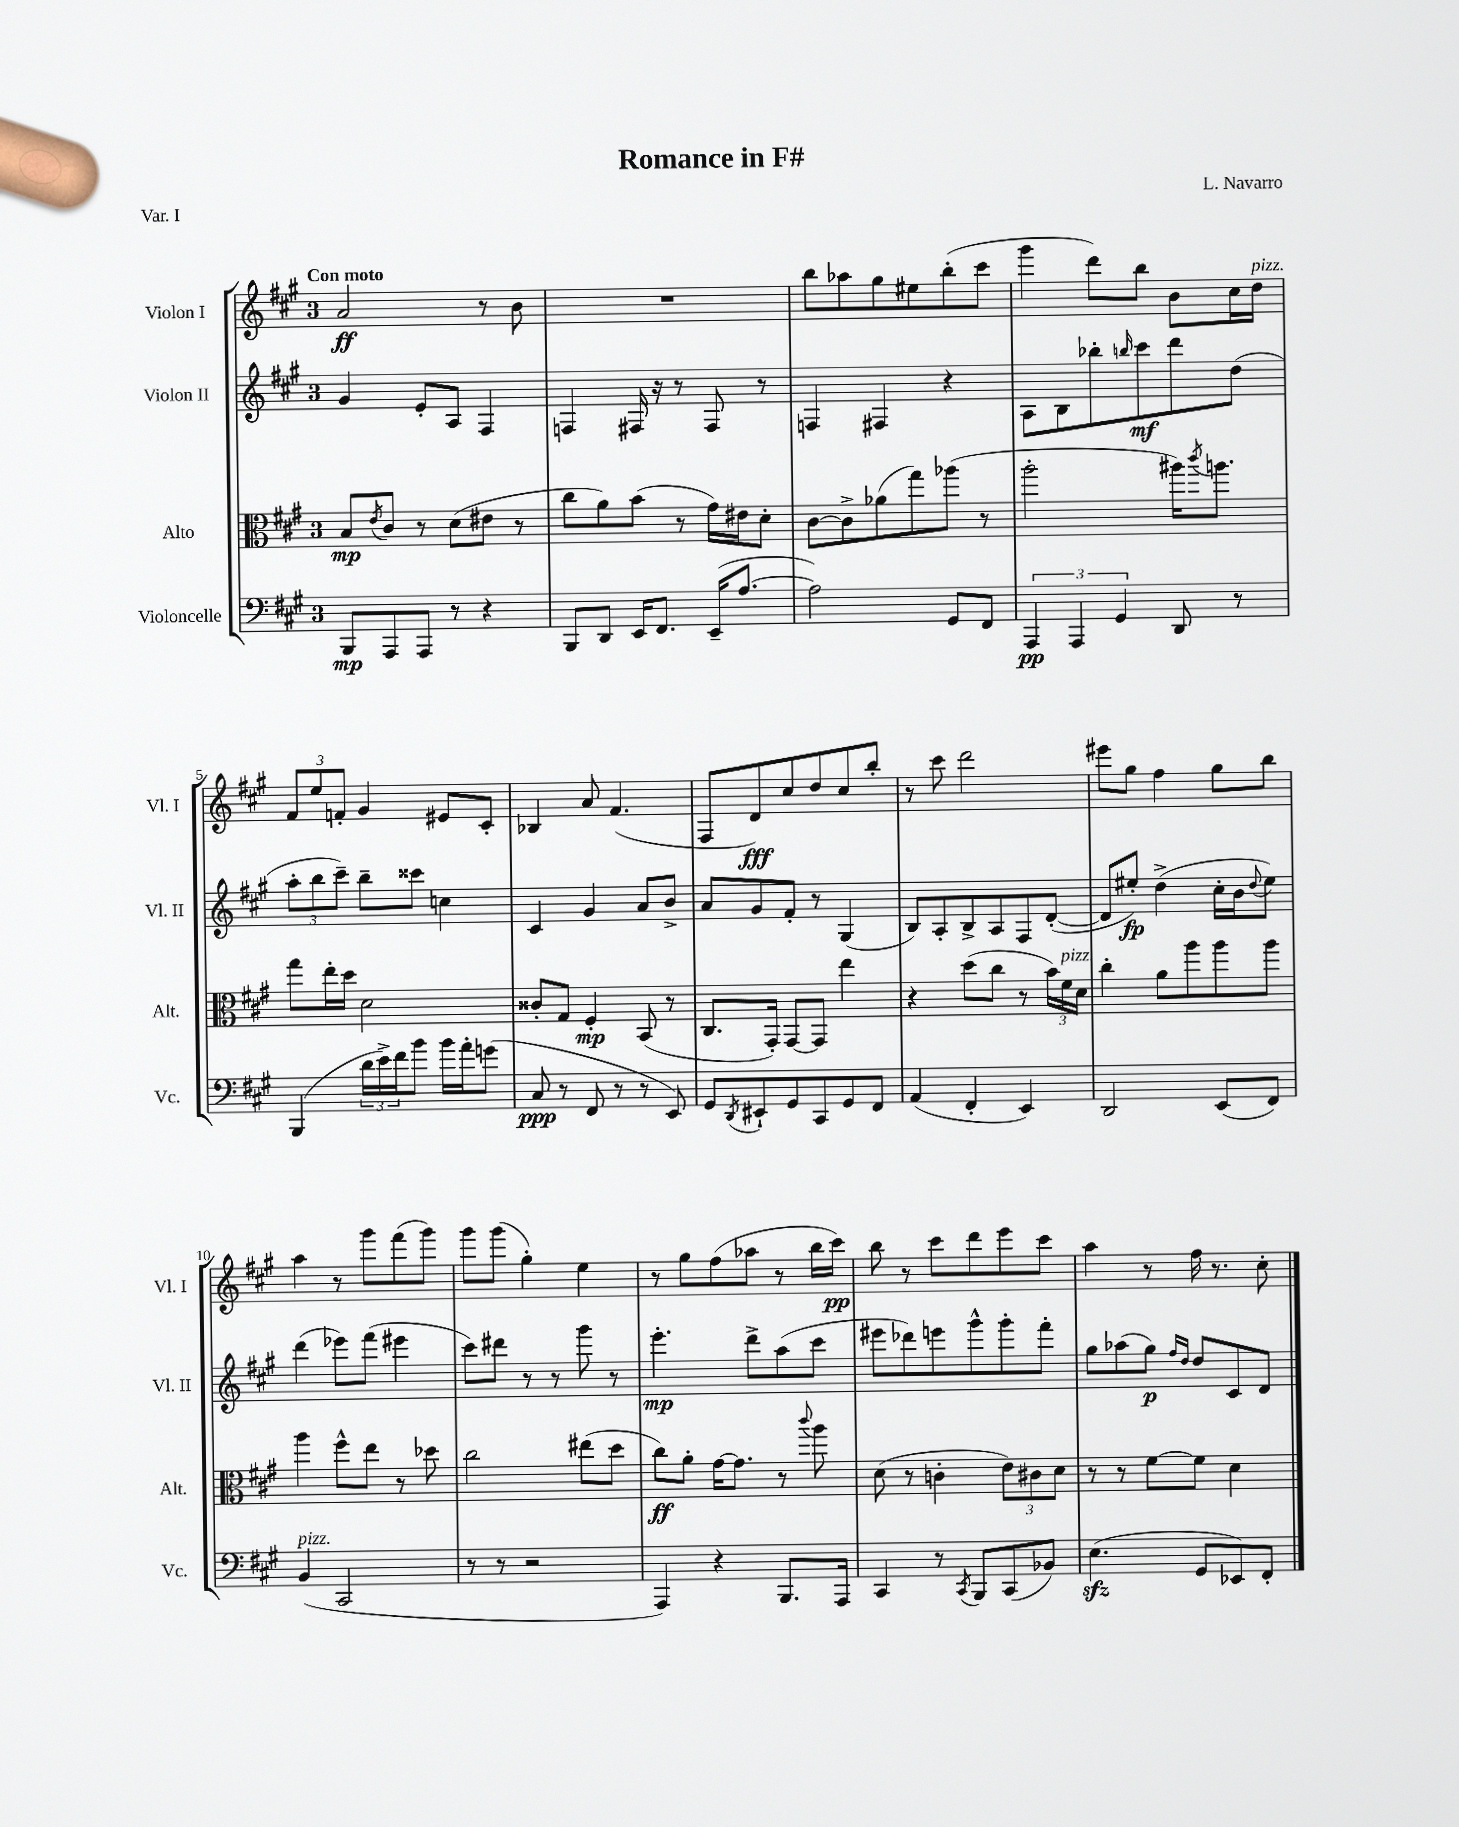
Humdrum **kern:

**kern	**dynam	**kern	**dynam	**kern	**dynam	**kern	**dynam
*part4	*part4	*part3	*part3	*part2	*part2	*part1	*part1
*staff4	*staff4	*staff3	*staff3	*staff2	*staff2	*staff1	*staff1
*I"Violoncelle	*	*I"Alto	*	*I"Violon II	*	*I"Violon I	*
*I'Vc.	*	*I'Alt.	*	*I'Vl. II	*	*I'Vl. I	*
*clefF4	*	*clefC3	*	*clefG2	*	*clefG2	*
*k[f#c#g#]	*	*k[f#c#g#]	*	*k[f#c#g#]	*	*k[f#c#g#]	*
*M3/4	*	*M3/4	*	*M3/4	*	*M3/4	*
=1	=1	=1	=1	=1	=1	=1	=1
!	!	!	!	!	!	!LO:TX:a:B:t=Con moto	!
8BBB/L	mp	8B/L	mp	4g#/	.	2a/	ff
.	.	8qe/	.	.	.	.	.
8AAA/	.	8c#/J	.	.	.	.	.
8AAA/J	.	8r	.	8e'/L	.	.	.
8r	.	(8d\L	.	8A/J	.	.	.
4r	.	8e#X\J	.	4F#/	.	8r	.
.	.	8r	.	.	.	8b\	.
=2	=2	=2	=2	=2	=2	=2	=2
8BBB/L	.	8cc#\L	.	4Fn/	.	2.r	.
8DD/J	.	8a\)	.	.	.	.	.
16EE/KL	.	(8b\J	.	16F#X/	.	.	.
8.FF#/J	.	.	.	16r	.	.	.
.	.	8r	.	8r	.	.	.
(16EE~/KL	.	16g#\LL)	.	8F#/	.	.	.
[8.A/J	.	16e#X\J	.	.	.	.	.
.	.	8d'\J	.	8r	.	.	.
=3	=3	=3	=3	=3	=3	=3	=3
2A\])	.	[8c#\L	.	4Fn/	.	8bb\L	.
.	.	8c#^\]	.	.	.	8aa-X\	.
.	.	(8a-X\	.	4F#X/	.	8gg#\	.
.	.	8gg#\)	.	.	.	8ee#X\	.
8GG#/L	.	(8aa-X\J	.	4r	.	(8bb'\	.
8FF#/J	.	8r	.	.	.	8ccc#\J	.
=4	=4	=4	=4	=4	=4	=4	=4
6AAA/	pp	2aa'\	.	8A\L	.	4ggg#\	.
.	.	.	.	8B\	.	.	.
6AAA/	.	.	.	.	.	.	.
.	.	.	.	8bb-X'\	.	8ddd\L)	.
6GG#/	.	.	.	.	.	.	.
.	.	.	.	16qqbbn/	.	.	.
.	.	.	.	8ccc#\	mf	8bb\J	.
8DD/	.	16aa#X\KL)	.	8ddd\	.	8b\L	.
.	.	8qccc#/	.	.	.	.	.
.	.	8.aan\J	.	.	.	.	.
8r	.	.	.	(8dd\J	.	16cc#\L	.
!	!	!	!	!	!	!LO:TX:a:i:t=pizz.	!
.	.	.	.	.	.	16dd\JJ	.
!!LO:LB:g=z
=5	=5	=5	=5	=5	=5	=5	=5
(4BBB/	.	8gg#\L	.	12aa'\L	.	12f#/L	.
.	.	.	.	12bb\	.	12ee/	.
.	.	16ee'\L	.	.	.	.	.
.	.	.	.	12ccc#~\J)	.	12fn'/J	.
.	.	16dd\JJ	.	.	.	.	.
24d\LL	.	2d\	.	8bb~\L	.	4g#/	.
24e^\)	.	.	.	.	.	.	.
24f#\J	.	.	.	.	.	.	.
8b\J	.	.	.	8ccc##X\J	.	.	.
16b\LL	.	.	.	4ccn\	.	8e#X/L	.
16a'\J	.	.	.	.	.	.	.
(8gn\J	.	.	.	.	.	8c#'/J	.
=6	=6	=6	=6	=6	=6	=6	=6
8C#/	ppp	8c##X'/L	.	4c#/	.	4B-X/	.
8r	.	8G#/J	.	.	.	.	.
8FF#/	.	4F#'/	mp	4g#/	.	8a/	.
8r	.	.	.	.	.	(4.f#/	.
8r	.	(8BB/	.	8a/L	.	.	.
8EE/)	.	8r	.	8b^/J	.	.	.
=7	=7	=7	=7	=7	=7	=7	=7
8GG#/L	.	8.C#/L	.	8a/L	.	8F#/L	.
8qDD/	.	.	.	.	.	.	.
8EE#X`/	.	.	.	8g#/	.	8d/)	fff
.	.	16GG#'/Jk)	.	.	.	.	.
8GG#/	.	[8GG#/L	.	8f#'/J	.	8cc#/	.
8CC#/	.	8GG#/J]	.	8r	.	8dd/	.
8GG#/	.	4ee\	.	(4G#/	.	8cc#/	.
8FF#/J	.	.	.	.	.	8bb'/J	.
=8	=8	=8	=8	=8	=8	=8	=8
(4AA/	.	4r	.	8B/L)	.	8r	.
.	.	.	.	8A'/	.	8ccc#\	.
4FF#'/	.	(8dd\L	.	8B^/	.	2ddd\	.
.	.	8cc#\J	.	8A/	.	.	.
4EE/)	.	8r	.	8F#/	.	.	.
.	.	24b\LL)	.	([8d'/J	.	.	.
!	!	!LO:TX:a:i:t=pizz.	!	!	!	!	!
.	.	24f#\	.	.	.	.	.
.	.	24d\JJ	.	.	.	.	.
=9	=9	=9	=9	=9	=9	=9	=9
2DD/	.	4cc#'\	.	8d/L]	.	8eee#X\L	.
.	.	.	.	8ee#X'/J)	fp	8gg#\J	.
.	.	8a\L	.	(4dd^\	.	4ff#\	.
.	.	8aa\	.	.	.	.	.
(8EE/L	.	8aa\	.	16cc#'\LL	.	8gg#\L	.
.	.	.	.	16b\J	.	.	.
.	.	.	.	8qqdd/	.	.	.
8FF#/J)	.	8aa\J	.	8ee#\J)	.	8bb\J	.
!!LO:LB:g=z
=10	=10	=10	=10	=10	=10	=10	=10
!LO:TX:a:i:t=pizz.	!	!	!	!	!	!	!
(4BB/	.	4aa\	.	(4ddd\	.	4aa\	.
2CC#/	.	8ff#^^\L	.	8eee-X\L)	.	8r	.
.	.	8ee\J	.	(8fff#\J	.	8ggg#\L	.
.	.	8r	.	4eee#X\	.	(8fff#\	.
.	.	8dd-X\	.	.	.	8ggg#\J)	.
=11	=11	=11	=11	=11	=11	=11	=11
8r	.	2cc#\	.	8ccc#\L)	.	8ggg#\L	.
8r	.	.	.	8ddd#X\J	.	(8ggg#\J	.
2r	.	.	.	8r	.	4gg#'\)	.
.	.	.	.	8r	.	.	.
.	.	(8ee#X\L	.	8ggg#\	.	4ee\	.
.	.	8dd\J	.	8r	.	.	.
=12	=12	=12	=12	=12	=12	=12	=12
4AAA/)	.	8cc#\L)	ff	4.eee'\	mp	8r	.
.	.	8a'\J	.	.	.	8gg#\L	.
4r	.	[16g#\KL	.	.	.	(8ff#\	.
.	.	8.g#\J]	.	.	.	.	.
.	.	.	.	8ddd^\L	.	8aa-X\J	.
8.BBB/L	.	8r	.	(8aa\	.	8r	.
.	.	8qqccc#/	.	.	.	.	.
.	.	8aa\	.	8ccc#\J	.	16bb\LL	.
16AAA/Jk	.	.	.	.	.	16ccc#\JJ)	pp
=13	=13	=13	=13	=13	=13	=13	=13
4CC#/	.	(8d\	.	8eee#X\L	.	8bb\	.
.	.	8r	.	8ddd-X\)	.	8r	.
8r	.	4cn'\	.	8eeen\	.	8ccc#\L	.
8qCC#/	.	.	.	.	.	.	.
8BBB/L	.	.	.	8ggg#^^\	.	8ddd\	.
(8CC#/	.	12e\L)	.	8ggg#'\	.	8eee\	.
.	.	12c#X\	.	.	.	.	.
8BB-X/J)	.	.	.	8fff#'\J	.	8ccc#\J	.
.	.	12d\J	.	.	.	.	.
=14	=14	=14	=14	=14	=14	=14	=14
(4.Ezz\	.	8r	.	8gg#\L	.	4aa\	.
.	.	8r	.	(8aa-X\	.	.	.
.	.	[8f#\L	.	8gg#\J)	p	8r	.
.	.	.	.	16qqff#/LL	.	.	.
.	.	.	.	16qqdd/JJ	.	.	.
8GG#/L	.	8f#\J]	.	8dd/L	.	16ff#\	.
.	.	.	.	.	.	8.r	.
8EE-X/)	.	4d\	.	8c#/	.	.	.
8FF#'/J	.	.	.	8d/J	.	8cc#'\	.
==	==	==	==	==	==	==	==
*-	*-	*-	*-	*-	*-	*-	*-
